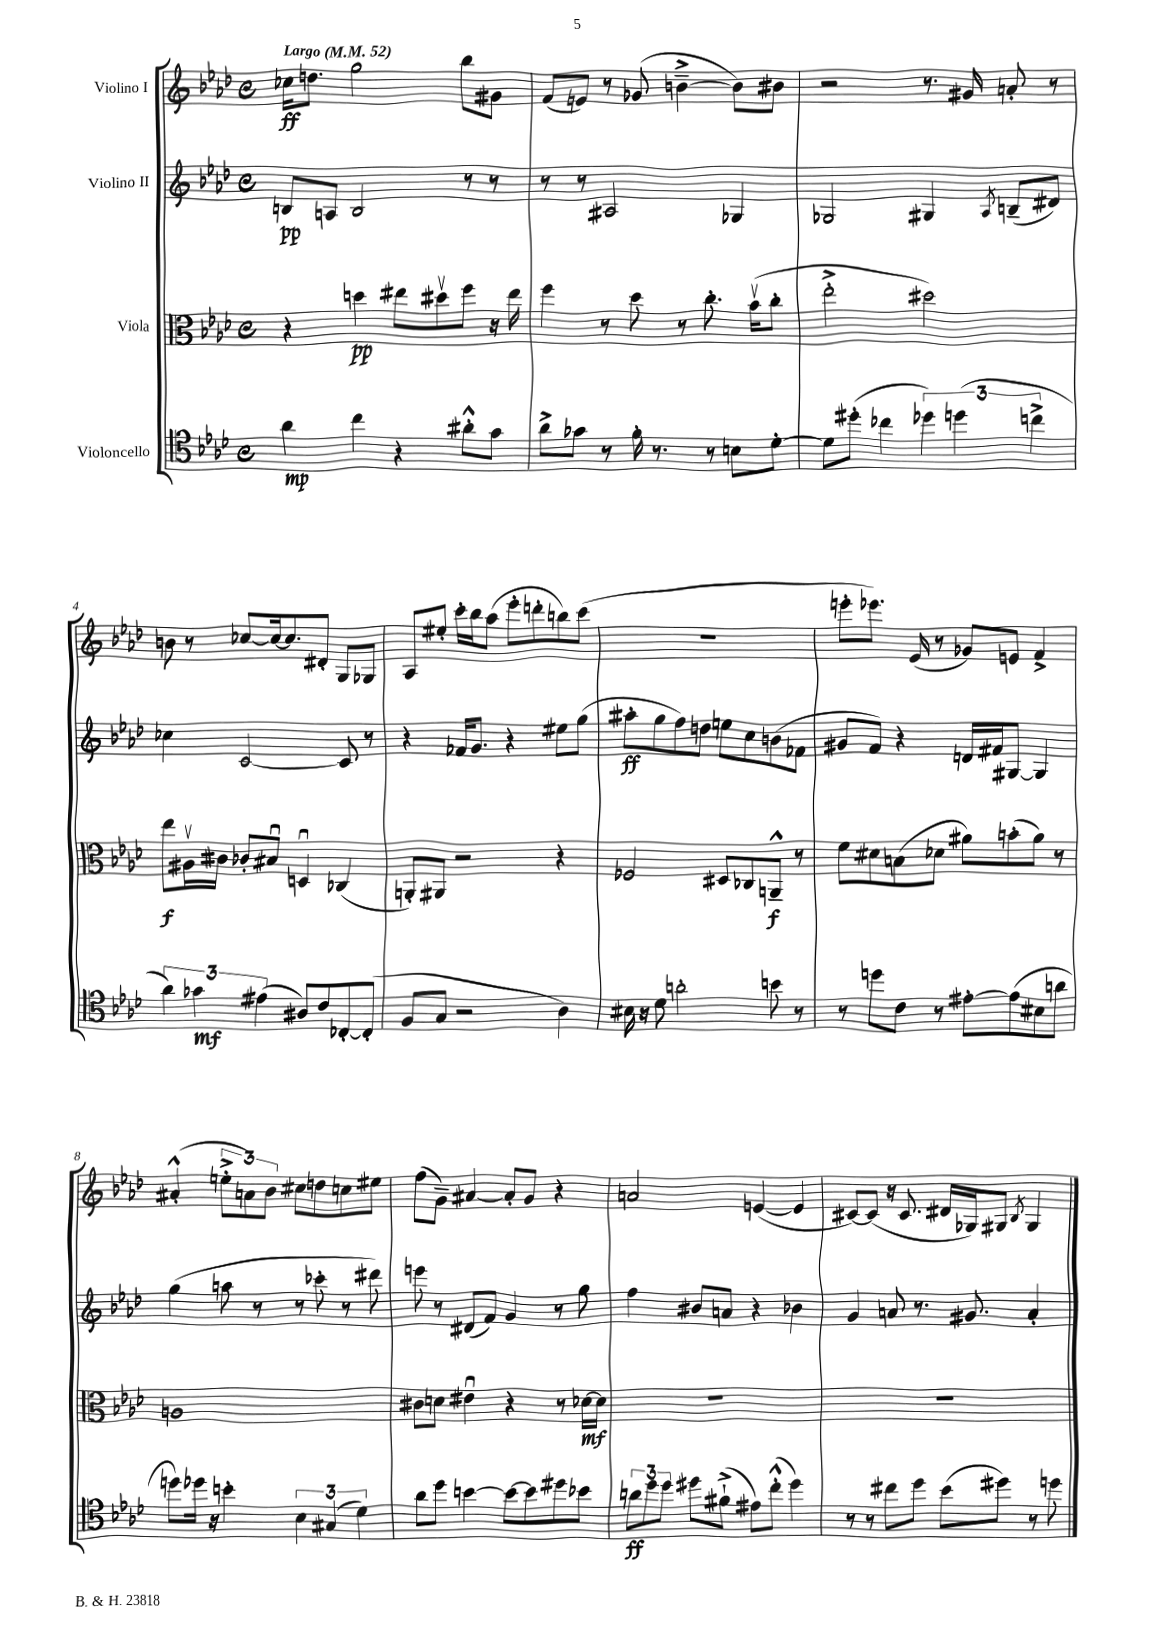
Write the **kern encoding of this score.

**kern	**kern	**kern	**kern
*staff4	*staff3	*staff2	*staff1
*clefC4	*clefC3	*clefG2	*clefG2
*k[b-e-a-d-]	*k[b-e-a-d-]	*k[b-e-a-d-]	*k[b-e-a-d-]
*M4/4	*M4/4	*M4/4	*M4/4
*met(c)	*met(c)	*met(c)	*met(c)
*MM52	*MM52	*MM52	*MM52
4a-\	4r	8B/L	16cc-\LK
.	.	.	8.dd\J
.	.	8A/J	.
4cc\	4dd\	2B/	2gg\
4r	8ee#\L	.	.
.	8dd#v\	.	.
8a#'^^\L	8ff\J	8r	8bb-\L
8g\J	16r	8r	8g#\J
.	16ee#\	.	.
=	=	=	=
8a-^\L	4ff\	8r	(8f/L
8g-\J	.	8r	8e/J)
8r	8r	2A#/	8r
16f'\	8dd-\	.	(8g-/
8.r	.	.	.
.	8r	.	[4b~^\
8r	8.cc'\	.	.
8B\L	.	4G-/	8b\]L)
.	(16b-v\LK	.	.
[8d-'\J	8cc'\J	.	8b#\J
=	=	=	=
8d-\]L	2ee-'^\	2G-/	2r
(8dd#'\J	.	.	.
4cc-\	.	.	.
6dd-\)	2dd#\)	4G#/	8.r
(6dd\	.	.	.
.	.	.	16g#/
.	.	8qA-/	.
.	.	(8B~/L	8a'/
6cc^\	.	.	.
.	.	8d#/J)	8r
=	=	=	=
6a-\)	8ee-\L	4cc-\	8b\
.	16A#v\L	.	8r
6g-\	.	.	.
.	16c#\JJ	.	.
.	8c-'/L	[2c/	[8cc-/L
(6e#\	.	.	.
.	8B#u/J	.	16cc-/_k
.	.	.	8.cc-/]
8A#/L)	4Du/	.	.
8c/	.	.	8d#'/J
[8C-'/	(4C-/	8c/]	8G/L
(8C-'/]J	.	8r	8G-/J
=	=	=	=
8F/L	8AA'/L)	4r	8A-/L
8G/J	8AA#/J	.	8ee#'/J
2r	2r	16f-/LK	16ccc'\LL
.	.	8.g/J	16bb-\J
.	.	.	(8aa-\J
.	.	4r	8eee-'\L
.	.	.	8ddd'\
4A-\)	4r	8ee#\L	8bb\)
.	.	(8gg\J	(8ccc\J
=	=	=	=
16B#\	2F-/	8aa#'\L	1r
16r	.	.	.
8d-\	.	8gg\	.
2a'\	.	8ff\)	.
.	.	8dd\J	.
.	8D#/L	8ee\L	.
.	8C-/	8cc\	.
8b\	8AA~^^/J	(8b\	.
8r	8r	8f-\J	.
=	=	=	=
8r	8f\L	8g#/L	8eee'\L
8dd\L	8d#\	8f/J)	8.eee-\J)
8c\J	(8B\	4r	.
.	.	.	(16e-/
8r	8d-\J	.	8r
[8e#'\L	8a#\L)	16d/LL	8g-/L)
.	.	16f#/J	.
(8e#\]	(8b'\	[8G#/J	8e/J
8B#\	8a#\J)	4G#/]	4f^/
8a\J	8r	.	.
=	=	=	=
8dd\L)	1A	(4gg\	(4a#'^^/
16dd-\Jk	.	.	.
16r	.	.	.
4b'\	.	8aa\	12ee'^\L
.	.	.	12a\)
.	.	8r	.
.	.	.	12b-\J
6B-\	.	8r	8cc#\L
.	.	8ccc-'\	8dd\
(6G#/	.	.	.
.	.	8r	8cc\
6d-\)	.	.	.
.	.	8ddd#\)	8ee#\J
=	=	=	=
8a-\L	8c#\L	8eee\	(8ff\L
8dd-\J	8d\J	8r	8g~\J)
[4b\	4e#u\	(8d#/L	[4a#/
.	.	8f/J)	.
8b\_L	4r	4g/	8a#'/]L
8b\]	.	.	8g/J
8dd#\	8r	8r	4r
8b-\J	[16d-\LL	8gg\	.
.	16d-\]JJ	.	.
=	=	=	=
12a\L	1r	4ff\	2a/
12dd-\	.	.	.
12dd-\J	.	.	.
8dd#\L	.	8b#/L	.
(8f#`^\J	.	8a/J	.
8e#\L)	.	4r	([4e/
(8cc'^^\J	.	.	.
4dd#\)	.	4b-\	4e/]
=	=	=	=
8r	1r	4g/	[8c#/L)
8r	.	.	(8c#/]J
8cc#\L	.	8a/	16r
.	.	.	8.c#/
8dd-\J	.	8.r	.
(8b-\L	.	.	16d#/LL
.	.	8.g#/	16G-/J)
8dd#\J)	.	.	8G#/J
.	.	.	8qB-/
8r	.	4a'/	4G#/
8dd\	.	.	.
==	==	==	==
*-	*-	*-	*-
